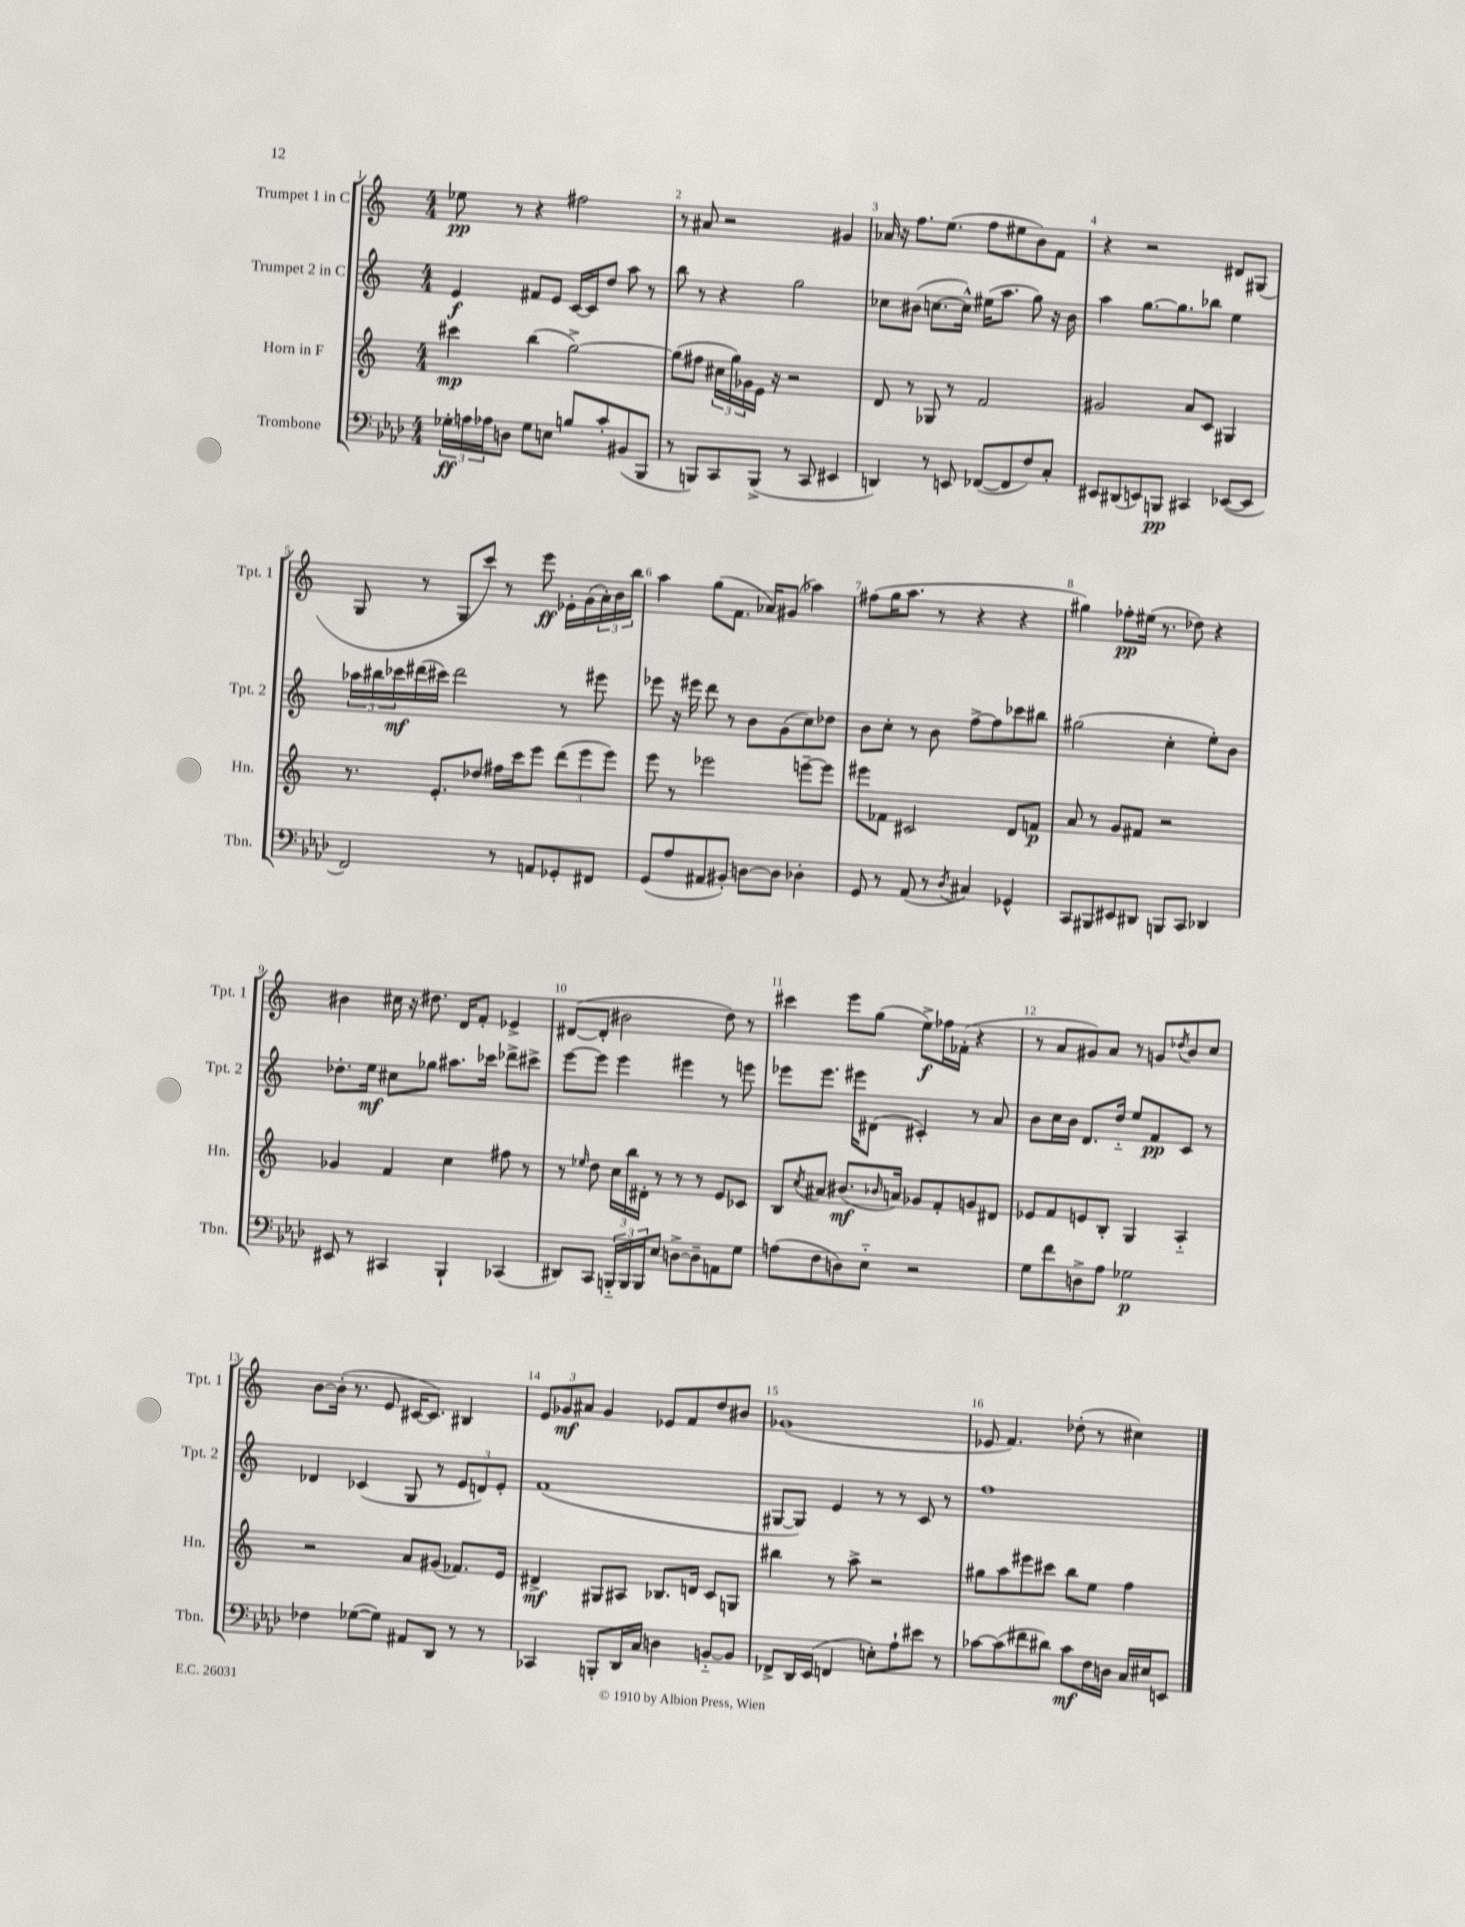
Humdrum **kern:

**kern	**dynam	**kern	**dynam	**kern	**dynam	**kern	**dynam
*part4	*part4	*part3	*part3	*part2	*part2	*part1	*part1
*staff4	*staff4	*staff3	*staff3	*staff2	*staff2	*staff1	*staff1
*I"Trombone	*	*I"Horn in F	*	*I"Trumpet 2 in C	*	*I"Trumpet 1 in C	*
*I'Tbn.	*	*I'Hn.	*	*I'Tpt. 2	*	*I'Tpt. 1	*
*clefF4	*	*clefG2	*	*clefG2	*	*clefG2	*
*k[b-e-a-d-]	*	*k[]	*	*k[]	*	*k[]	*
*M4/4	*	*M4/4	*	*M4/4	*	*M4/4	*
=1	=1	=1	=1	=1	=1	=1	=1
24G-X'\LL	ff	4ccc#X\	mp	4e/	f	8ee-X\	pp
24An\	.	.	.	.	.	.	.
24A-X\J	.	.	.	.	.	.	.
8Dn\J	.	.	.	.	.	8r	.
8G-\L	.	(4bb\	.	8f#X/L	.	4r	.
8En\J	.	.	.	8e/J	.	.	.
8Bn/L	.	[2gg^\)	.	[16c/LL	.	2ff#X\	.
.	.	.	.	16c/J]	.	.	.
8c'/	.	.	.	8dd/J	.	.	.
(8BB#X/	.	.	.	8aa\	.	.	.
8BBB-/J	.	.	.	8r	.	.	.
=2	=2	=2	=2	=2	=2	=2	=2
8r	.	(8gg\L]	.	8bb\	.	8r	.
8BBBn/L)	.	8ff#X\J	.	8r	.	8a#X/	.
8CC/	.	24cc#X\LL	.	4r	.	2r	.
.	.	24gg\)	.	.	.	.	.
.	.	24g-X\	.	.	.	.	.
(8BBB^/J	.	16e\JJ	.	.	.	.	.
.	.	16r	.	.	.	.	.
8r	.	2r	.	2gg\	.	.	.
8CC/	.	.	.	.	.	.	.
4EE#X/	.	.	.	.	.	4g#X/	.
=3	=3	=3	=3	=3	=3	=3	=3
4DDn/)	.	8d/	.	8cc-X\L	.	16a-X/	.
.	.	.	.	.	.	16r	.
.	.	8r	.	(8b#X\J	.	8.ff\L	.
8r	.	8G-X/	.	[8.ccn\L	.	.	.
.	.	.	.	.	.	(8.ee\J	.
8EEn/	.	8r	.	.	.	.	.
.	.	.	.	16cc^^\Jk])	.	.	.
([8FF-X/L	.	2f/	.	(16ee#X\KL	.	8ff\L	.
.	.	.	.	8.aa\J	.	.	.
8FF-/]	.	.	.	.	.	8ee#X\	.
8F/)	.	.	.	8gg\)	.	8b\)	.
8C'/J	.	.	.	16r	.	8f\J	.
.	.	.	.	16b#\	.	.	.
=4	=4	=4	=4	=4	=4	=4	=4
8EE#X/L	.	2g#X/	.	4aa\	.	4r	.
(8DD#X/	.	.	.	.	.	.	.
8EEn/)	.	.	.	[8.gg\L	.	2r	.
8BBBn/J	pp	.	.	.	.	.	.
.	.	.	.	8.gg\]	.	.	.
4CC#X/	.	8a/L	.	.	.	.	.
.	.	8c/J	.	8bb-X\J	.	.	.
([8EE-X/L	.	4G#X/	.	4ee\	.	8d#X/L	.
8EE-/J]	.	.	.	.	.	(8G#X/J	.
!!LO:LB:g=z
=5	=5	=5	=5	=5	=5	=5	=5
2FF/)	.	8.r	.	24aa-X\LL	.	8G/	.
.	.	.	.	24bb#X\	.	.	.
.	.	.	.	24ccc-X\	mf	.	.
.	.	.	.	(16ddd#X\	.	8r	.
.	.	8.e'/L	.	16ccc#X\JJ)	.	.	.
.	.	.	.	2ddd#\	.	8G/L	.
.	.	8dd-X/J	.	.	.	8ccc/J)	.
8r	.	16ff#X\LL	.	.	.	8r	.
.	.	16ccc\J	.	.	.	.	.
8AAn/L	.	8eee\J	.	.	.	8eee\	ff
8GG-X'/	.	(12ddd\L	.	8r	.	16e-X'\LL	.
.	.	.	.	.	.	(16g\	.
.	.	12eee\	.	.	.	.	.
8FF#X/J	.	.	.	8eee#X\	.	24a'\)	.
.	.	12eee\J)	.	.	.	24b\	.
.	.	.	.	.	.	24bb\JJ	.
=6	=6	=6	=6	=6	=6	=6	=6
(8GG/L	.	8eee\	.	8eee-X\	.	4aa\	.
8A-/	.	8r	.	16r	.	.	.
.	.	.	.	16eee#X\	.	.	.
8AA#X/	.	2eee-X\	.	8ddd\	.	(8gg\L	.
8BB#X'/J)	.	.	.	8r	.	8.f\J	.
[8Dn\L	.	.	.	8b\L	.	.	.
.	.	.	.	.	.	16a-X/KL)	.
8D\J]	.	.	.	(8g\	.	(8g#X/J	.
4D-X'\	.	[8eeen~\L	.	8cc\)	.	4aa-X\)	.
.	.	8eee\J]	.	8dd-X\J	.	.	.
=7	=7	=7	=7	=7	=7	=7	=7
8GG/	.	8eee#X\L	.	8b\L	.	(8ff#X\L	.
8r	.	8f-X\J	.	8cc'\J	.	16gg\K	.
.	.	.	.	.	.	8.aa\J	.
(8AA-/	.	2c#X/	.	8r	.	.	.
8r	.	.	.	8b\	.	8r	.
8qD-/	.	.	.	.	.	.	.
4C#X/)	.	.	.	[8ff^\L	.	4r	.
.	.	.	.	8ff\]	.	.	.
4GG-X^^/	.	8d/L	.	8ccc-X\	.	4r	.
.	.	8fn/J	p	8bb#X\J	.	.	.
=8	=8	=8	=8	=8	=8	=8	=8
8CC/L	.	8a/	.	(2gg#X\	.	4gg#X\)	.
8BBB#X/	.	8r	.	.	.	.	.
8EE#X/	.	8g/L	.	.	.	8ff-X'\L	pp
8DD#X/J	.	8f#X/J	.	.	.	(16ee#X\Jk	.
.	.	.	.	.	.	8.r	.
8BBBn/L	.	2r	.	4cc'\	.	.	.
8CC/J	.	.	.	.	.	8dd-X\)	.
4DD-X/	.	.	.	8ee'\L)	.	4r	.
.	.	.	.	8b\J	.	.	.
!!LO:LB:g=z
=9	=9	=9	=9	=9	=9	=9	=9
8EE#X/	.	4g-X/	.	8.dd-X'\L	.	4b#X\	.
8r	.	.	.	.	.	.	.
.	.	.	.	16ee\Jk	mf	.	.
4CC#X/	.	4f/	.	8cc#X\L	.	16cc#X\	.
.	.	.	.	.	.	16r	.
.	.	.	.	8gg-X\J	.	8.dd#X\	.
4BBB-`/	.	4cc\	.	8.aa#X\L	.	.	.
.	.	.	.	.	.	16d/KL	.
.	.	.	.	.	.	8f'/J	.
.	.	.	.	16ccc-X\Jk	.	.	.
(4CC-X/	.	8ff#X\	.	8ddd-X^\L	.	4e-X^/	.
.	.	8r	.	8ccc#X^\J	.	.	.
=10	=10	=10	=10	=10	=10	=10	=10
8DD#X/L)	.	8r	.	[8eee\L	.	([8d#X/L	.
.	.	16qqee-X/	.	.	.	.	.
8CC/J	.	8dd\	.	8eee\J]	.	8d#'/J]	.
24BBBn/LL	.	24cc\LL	.	4eee\	.	2b#X\	.
24BBB/	.	24bb\	.	.	.	.	.
24BBB/J	.	24d#X'\JJ	.	.	.	.	.
8E-/J	.	8r	.	.	.	.	.
[8Dn^\L	.	8r	.	4eee#X\	.	.	.
8D~\]	.	8r	.	.	.	.	.
8AAn\	.	8e/L	.	8r	.	8dd\)	.
8G\J	.	8c-X/J	.	8eeen\	.	8r	.
=11	=11	=11	=11	=11	=11	=11	=11
(8An\L	.	8B/L	.	8eee-X\L	.	4ccc#X\	.
.	.	8qcc/	.	.	.	.	.
8F\	.	8a#X/J	.	8.eee-\J	.	.	.
8Dn\)	.	(8.b#X/L	mf	.	.	8eee\L	.
.	.	.	.	16eee#X\KL	.	.	.
8E-\J	.	.	.	(8d#X\J	.	(8gg\J	.
.	.	16qqb-X/	.	.	.	.	.
.	.	16an/Jk)	.	.	.	.	.
2r	.	8g-X/L	.	4c#X'/)	.	8ee^\L)	f
.	.	8f'/	.	.	.	16ff-X\L	.
.	.	.	.	.	.	(16f-X'\JJ	.
.	.	8gn/	.	8r	.	4r	.
.	.	8d#X/J	.	8a/	.	.	.
=12	=12	=12	=12	=12	=12	=12	=12
8G\L	.	8e-X/L	.	8b\L	.	8r	.
8f\	.	8f/	.	16cc\L	.	8a/L	.
.	.	.	.	16b\JJ	.	.	.
8Dn^\	.	8en/	.	8.d/L	.	8g#X/)	.
8A-\J	.	8B'/J	.	.	.	8a/J	.
.	.	.	.	16dd/Jk	.	.	.
2G-X\	p	4G/	.	8ee/L	.	8r	.
.	.	.	.	8f/	pp	8gn/L	.
.	.	.	.	.	.	8qdd-X/	.
.	.	4A/	.	8c/J	.	8b/	.
.	.	.	.	8r	.	8cc/J	.
!!LO:LB:g=z
=13	=13	=13	=13	=13	=13	=13	=13
4F-X\	.	2r	.	4d-X/	.	[8b\L	.
.	.	.	.	.	.	(16b'\Jk]	.
.	.	.	.	.	.	8.r	.
([8G-X\L	.	.	.	(4c-X/	.	.	.
8G-\J])	.	.	.	.	.	8e/	.
8AA#X/L	.	8a/L	.	8G/	.	[16c#X/KL	.
.	.	.	.	.	.	8.c#/J])	.
8DD-/J	.	(8g#X/J	.	8r	.	.	.
8r	.	8.f-X/L)	.	12e/L	.	4B#X/	.
.	.	.	.	12dn/)	.	.	.
8r	.	.	.	.	.	.	.
.	.	.	.	12e'/J	.	.	.
.	.	16e/Jk	.	.	.	.	.
=14	=14	=14	=14	=14	=14	=14	=14
4CC-X/	.	4d#X^/	mf	(1f	.	12e/L	.
.	.	.	.	.	.	12g-X/	mf
.	.	.	.	.	.	12a#X/J	.
8BBBn'/L	.	8G#X/L	.	.	.	4g-/	.
16DD-/L	.	8A#X/J	.	.	.	.	.
16C/JJ	.	.	.	.	.	.	.
4Dn\	.	8.B-X/L	.	.	.	8e-X/L	.
.	.	.	.	.	.	8f/	.
.	.	16dn/Jk	.	.	.	.	.
[8BBn/L	.	8c/L	.	.	.	8dd/	.
8BB/J]	.	8Gn/J	.	.	.	8b#X/J	.
=15	=15	=15	=15	=15	=15	=15	=15
8FF-X^/L	.	4bb#X\	.	[8G#X/L	.	(1g-X	.
16DD-/L	.	.	.	8G#/J])	.	.	.
(16EE-/JJ	.	.	.	.	.	.	.
4FFn/	.	8r	.	4e/	.	.	.
.	.	8aa^\	.	.	.	.	.
8En'\L)	.	2r	.	8r	.	.	.
8A-`\	.	.	.	8r	.	.	.
8e#X\J	.	.	.	8c/	.	.	.
8r	.	.	.	8r	.	.	.
=16	=16	=16	=16	=16	=16	=16	=16
[8c-X\L	.	8gg#X\L	.	1ff	.	8e-X/	.
(8c-\]	.	8aa\	.	.	.	4.f/)	.
8f#X\	.	8eee#X\	.	.	.	.	.
8d#X\J)	.	8ccc#X\J	.	.	.	.	.
8c-\L	mf	8bb\L	.	.	.	(8dd-X'\	.
16F\L	.	8ee\J	.	.	.	8r	.
16Dn\JJ	.	.	.	.	.	.	.
16C/LL	.	4ff\	.	.	.	4cc#X\)	.
16E#X/J	.	.	.	.	.	.	.
8EEn/J	.	.	.	.	.	.	.
==	==	==	==	==	==	==	==
*-	*-	*-	*-	*-	*-	*-	*-
